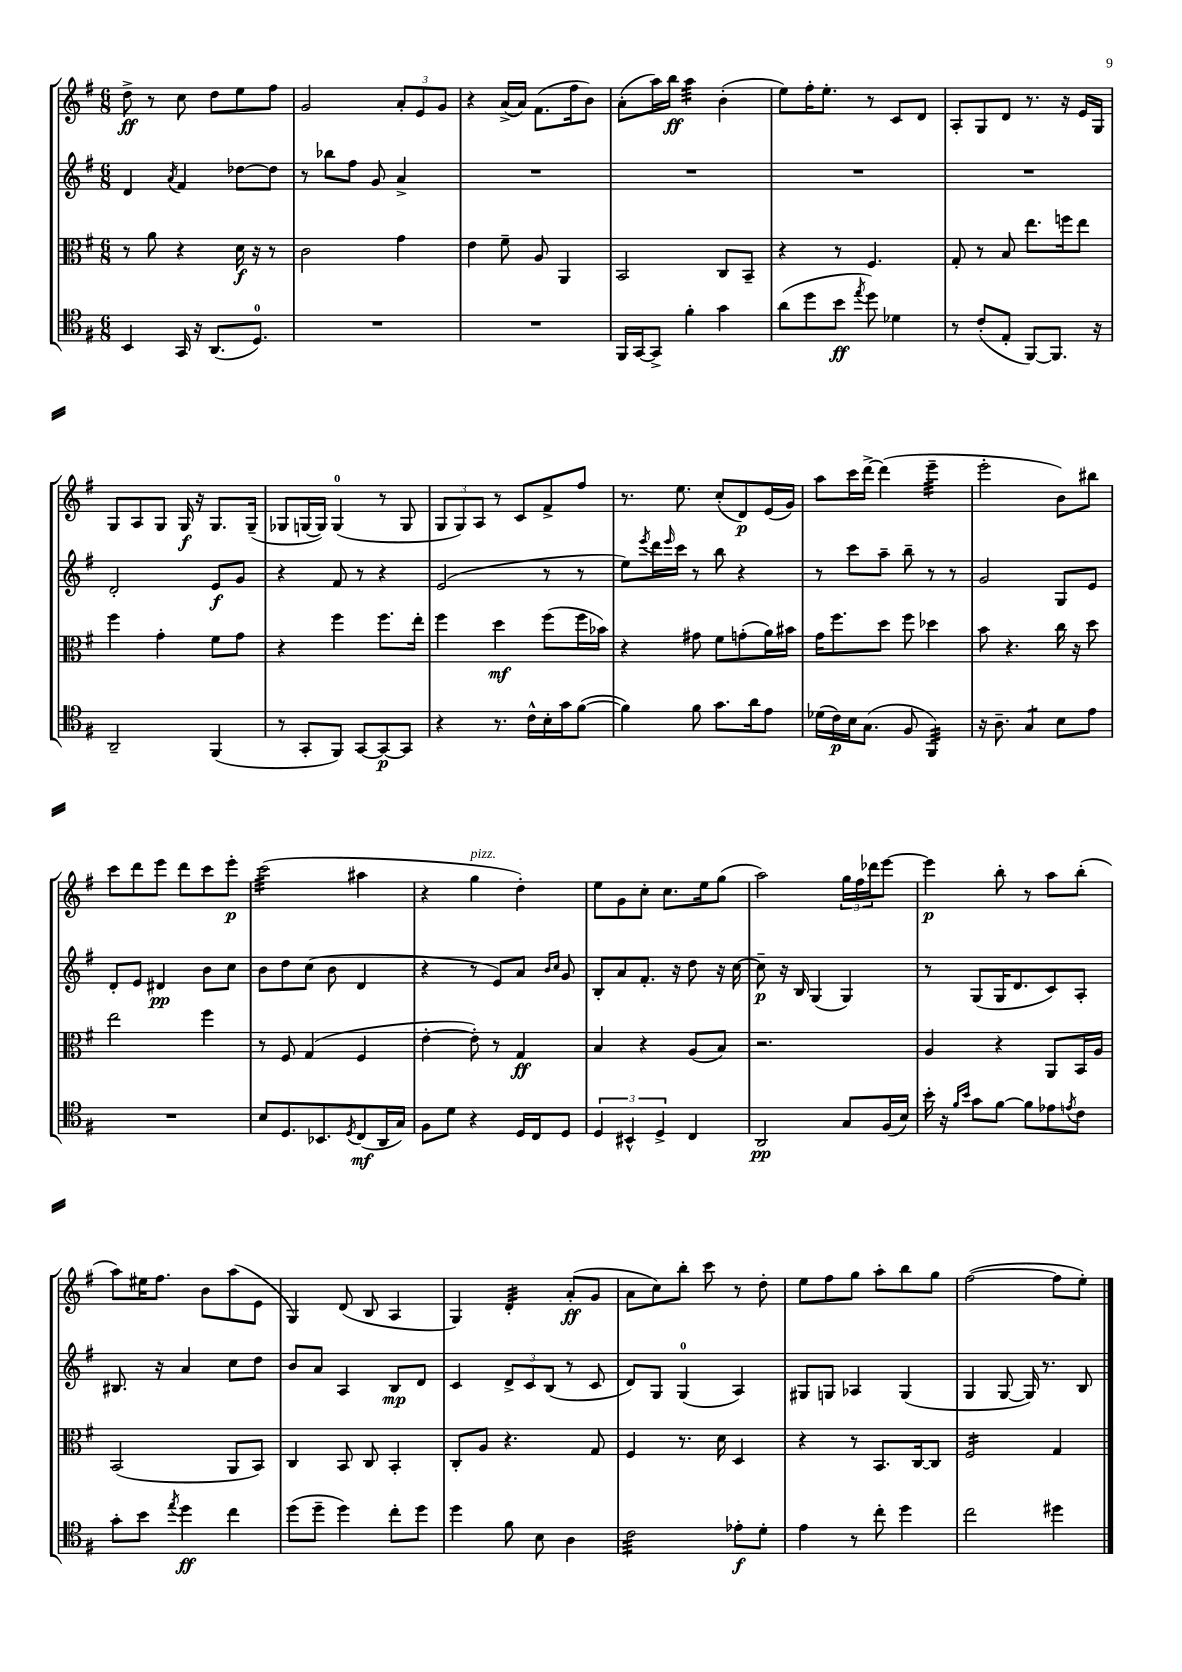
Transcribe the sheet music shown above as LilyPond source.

<<
\new StaffGroup <<
\new Staff = "s0" {
    \clef treble \key g \major \numericTimeSignature \time 6/8
    d''8->\ff r8 c''8 d''8 e''8 fis''8 |
    g'2 \tuplet 3/2 { a'8-. e'8 g'8 } |
    r4 a'16->( a'16) fis'8.( fis''16 b'8) |
    a'8-.( a''16) b''16\ff a''4:32 b'4-.( |
    e''8) fis''16-. e''8.-. r8 c'8 d'8 |
    a8-. g8 d'8 r8. r16 e'16 g16 |
    g8 a8 g8 g16\f r16 g8. g16--( |
    ges8 g16~ g16) g4-0( r8 g8 |
    \tuplet 3/2 { g8 g8) a8 } r8 c'8 fis'8-> fis''8 |
    r8. e''8. c''8-.( d'8\p) e'16( g'16) |
    a''8 c'''16 d'''16~-> d'''4( e'''4:32-- |
    e'''2-. b'8) bis''8 |
    c'''8 d'''8 e'''8 d'''8 c'''8 e'''8-.\p |
    c'''2:32( ais''4 |
    r4 g''4^\markup { \italic "pizz." } d''4-.) |
    e''8 g'8 c''8-. c''8. e''16 g''8( |
    a''2) \tuplet 3/2 { g''16 fis''16 des'''16 } e'''8~ |
    e'''4\p b''8-. r8 a''8 b''8-.( |
    a''8) eis''16 fis''8. b'8 a''8( e'8 |
    g4) d'8( b8 a4 |
    g4) d'4:32-. a'8-.\ff( g'8 |
    a'8 c''8) b''8-. c'''8 r8 d''8-. |
    e''8 fis''8 g''8 a''8-. b''8 g''8 |
    fis''2~( fis''8 e''8-.) \bar "|." |
}
\new Staff = "s1" {
    \clef treble \key g \major \numericTimeSignature \time 6/8
    d'4 \acciaccatura { a'8 } fis'4 des''8~ des''8 |
    r8 bes''8 fis''8 g'8 a'4-> |
    R2. |
    R2. |
    R2. |
    R2. |
    d'2-. e'8\f g'8 |
    r4 fis'8 r8 r4 |
    e'2( r8 r8 |
    e''8) \acciaccatura { e'''8 } d'''16 \grace { e'''16 } c'''16 r8 b''8 r4 |
    r8 c'''8 a''8-- b''8-- r8 r8 |
    g'2 g8 e'8 |
    d'8-. e'8 dis'4\pp b'8 c''8 |
    b'8 d''8 c''8( b'8 d'4 |
    r4 r8 e'8) a'8 \grace { b'16 c''16 } g'8 |
    b8-. a'8 fis'8.-. r16 d''8 r16 c''16~ |
    c''8--\p r16 b16 g4( g4) |
    r8 g8( g16 d'8. c'8) a8-. |
    bis8. r16 a'4 c''8 d''8 |
    b'8 a'8 a4 b8\mp d'8 |
    c'4 \tuplet 3/2 { d'8-> c'8 b8( } r8 c'8 |
    d'8) g8 g4-0( a4) |
    gis8 g8 aes4 g4( |
    g4 g8~ g16) r8. b8 \bar "|." |
}
\new Staff = "s2" {
    \clef alto \key g \major \numericTimeSignature \time 6/8
    r8 a'8 r4 d'16\f r16 r8 |
    c'2 g'4 |
    e'4 fis'8-- a8 a,4 |
    b,2 c8 b,8-- |
    r4 r8 fis4. |
    g8-. r8 b8 e''8. f''16 e''8 |
    fis''4 g'4-. fis'8 g'8 |
    r4 fis''4 fis''8. e''16-. |
    fis''4 d''4\mf fis''8( fis''16 bes'16) |
    r4 gis'8 fis'8 g'8-.( a'16) bis'16 |
    g'16 fis''8. d''8 fis''8 des''4 |
    b'8 r4. c''16 r16 d''8 |
    e''2 fis''4 |
    r8 fis8 g4( fis4 |
    e'4~-. e'8-.) r8 g4\ff |
    b4 r4 a8( b8) |
    r2. |
    a4 r4 a,8 b,16 a16 |
    b,2( a,8 b,8) |
    c4 b,8 c8 b,4-. |
    c8-. a8 r4. g8 |
    fis4 r8. d'16 d4 |
    r4 r8 b,8. c16~ c8 |
    fis2:16 g4 \bar "|." |
}
\new Staff = "s3" {
    \clef tenor \key g \major \numericTimeSignature \time 6/8
    b,4 g,16 r16 a,8.( d8.-0) |
    R2. |
    R2. |
    fis,16 g,16~ g,8-> fis'4-. g'4 |
    a'8( d''8 b'8\ff \acciaccatura { e''8 } d''8) des'4 |
    r8 c'8-.( e8-. fis,8~) fis,8. r16 |
    a,2-- fis,4( |
    r8 g,8-. fis,8) g,8~ g,8~\p g,8 |
    r4 r8. c'16-^ b16-. g'16 fis'8~( |
    fis'4) fis'8 g'8. a'16 e'8 |
    des'16( c'16\p) b16 g8.( fis8 fis,4:32) |
    r16 a8.-- g4:8 b8 e'8 |
    R2. |
    b8 d8. bes,8. \acciaccatura { d8 } c8\mf( a,16 g16) |
    fis8 d'8 r4 d16 c16 d8 |
    \tuplet 3/2 { d4 bis,4-^ d4-> } c4 |
    a,2\pp g8 fis16( b16) |
    b'16-. r16 \grace { fis'16 b'16 } g'8 fis'8~ fis'8 ees'8 \acciaccatura { e'8 } c'8 |
    g'8-. b'8 \acciaccatura { e''8 } d''4\ff c''4 |
    d''8( d''8-- d''4) c''8-. d''8 |
    d''4 fis'8 b8 a4 |
    c'2:32 ees'8-.\f d'8-. |
    e'4 r8 c''8-. d''4 |
    c''2 dis''4 \bar "|." |
}
>>
>>
\layout { \context { \Score \remove "Bar_number_engraver" } }
